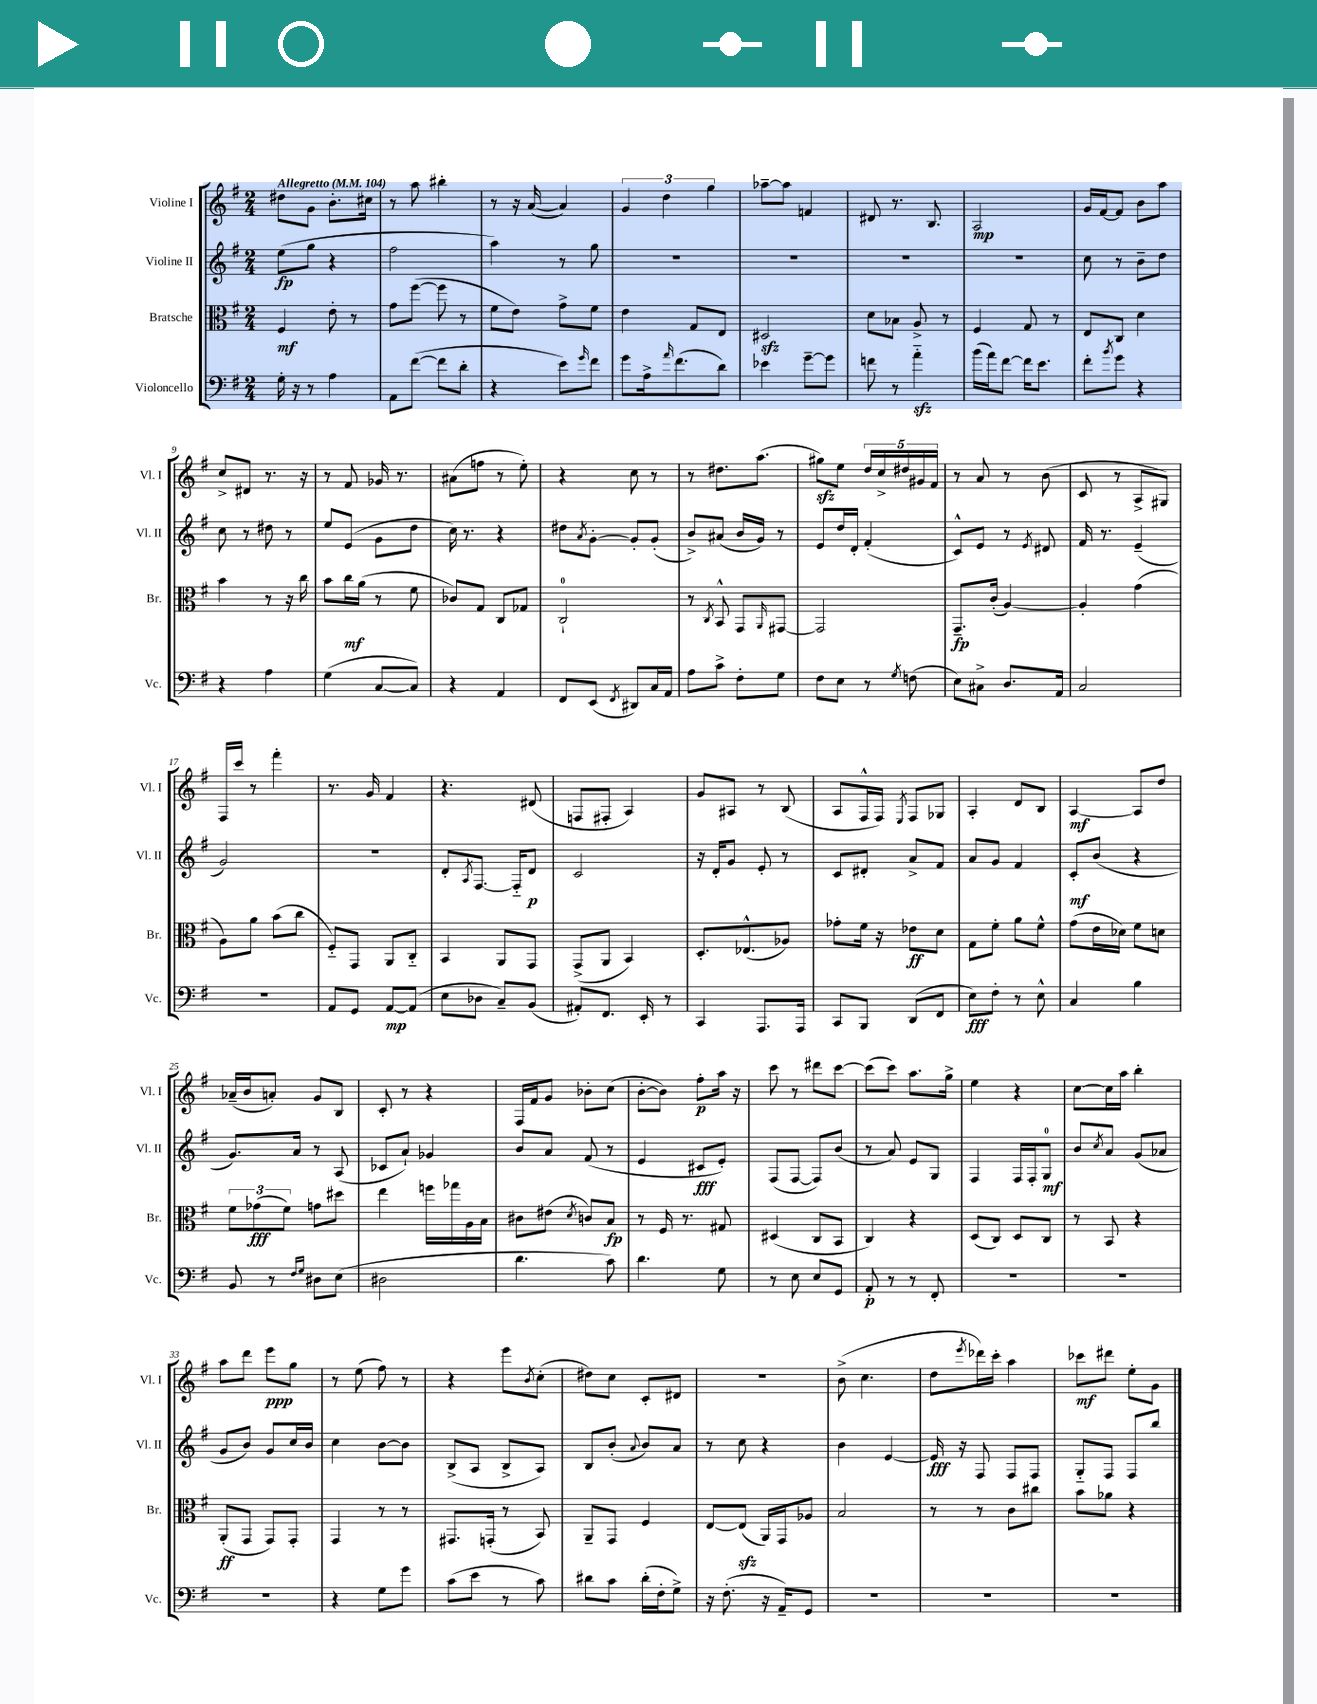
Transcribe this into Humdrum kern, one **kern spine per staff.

**kern	**kern	**kern	**kern
*staff4	*staff3	*staff2	*staff1
*clefF4	*clefC3	*clefG2	*clefG2
*k[f#]	*k[f#]	*k[f#]	*k[f#]
*M2/4	*M2/4	*M2/4	*M2/4
*MM104	*MM104	*MM104	*MM104
16G'	4F#	(8ee	8dd#
16r	.	.	.
8r	.	8gg	8g
4A	8e'	4r	8.b'
.	8r	.	.
.	.	.	16cc#
=	=	=	=
8AA	8g	2ff#	8r
([8f#	([8ff#	.	8aa
8f#]	8ff#]	.	4bb#'
8d'	8r	.	.
=	=	=	=
4r	8f#	4aa)	8r
.	8e)	.	16r
.	.	.	([16a
8e)	8g^	8r	4a])
16qqg	.	.	.
8f#	8f#	8gg	.
=	=	=	=
8g	4e	2r	6g
16A^	.	.	.
.	.	.	6dd
16qqa	.	.	.
(8.f#	.	.	.
.	8G	.	.
.	.	.	6gg
8d)	8E	.	.
=	=	=	=
4e-	2D#	2r	[8aa-~
.	.	.	8aa-]
[8g~	.	.	4f
8g]	.	.	.
=	=	=	=
8f	8d	2r	8d#
8r	8B-	.	8.r
4a'~	8A^	.	.
.	.	.	8.B
.	8r	.	.
=	=	=	=
(16b	4F#	2r	2A
16a)	.	.	.
[8f#	.	.	.
16f#]	8G	.	.
8.e	.	.	.
.	8r	.	.
=	=	=	=
8f#'	8E	8cc	16g
.	.	.	[16f#
8qb	.	.	.
8g	8C	8r	8f#]
4r	4d	8b~	8b
.	.	8dd	8aa
=	=	=	=
4r	4b	8cc	8cc^
.	.	8r	8d#
4A	8r	8dd#	8.r
.	16r	8r	.
.	16cc	.	16r
=	=	=	=
(4G	8b	8ee	8r
.	16cc	(8e	8f#
.	(16a	.	.
[8C	8r	8g	16g-
.	.	.	8.r
8C])	8f#	8dd	.
=	=	=	=
4r	8c-)	16cc)	(8a#
.	.	8.r	.
.	8G	.	8ff
4AA	8C	4r	8r
.	8G-	.	8ee')
=	=	=	=
8FF#	2C`	8dd#	4r
.	.	8qa	.
(8EE	.	[8g'	.
8qFF#	.	.	.
8DD#)	.	8g']	8cc
16C	.	(8g'	8r
16AA	.	.	.
=	=	=	=
8A	8r	8b^)	8r
.	8qC	.	.
8c^	8BB^^	(8a#	8.dd#
8F#'	8GG	16b	.
.	.	16g)	(8.aa
.	16qqAA	.	.
8G	[8GG#	8r	.
=	=	=	=
8F#	2GG#]	8e	8gg#)
8E	.	16dd	8ee
.	.	16d'	.
8r	.	(4f#'	20dd
.	.	.	20cc^
.	.	.	20dd#
8qG	.	.	.
(8F	.	.	.
.	.	.	20g#
.	.	.	20f#
=	=	=	=
8E)	8.GG~	8c^^)	8r
8C#^	.	8e	8a
.	(16c'	.	.
8.D	[4A)	8r	8r
.	.	8qe	.
.	.	8d#	(8b
16AA	.	.	.
=	=	=	=
2C	4A']	16f#	8c
.	.	8.r	.
.	.	.	8r
.	(4g	(4e~	8A^
.	.	.	8G#)
=	=	=	=
2r	8A)	2g)	16F#
.	.	.	16ccc
.	8a	.	8r
.	(8b	.	4fff#'
.	8cc	.	.
=	=	=	=
8AA	8F#'~)	2r	8.r
8GG	8GG	.	.
.	.	.	16g
[8AA	8AA	.	4f#
(8AA]	8C'~	.	.
=	=	=	=
8E	4BB	8d'	4.r
.	.	8qA	.
8D-	.	[8.F#	.
8C~)	8AA	.	.
.	.	16F#'~]	.
(8BB	8GG	8d	(8d#
=	=	=	=
8AA#')	(8GG^	2c	8F
8.FF#	8AA	.	8F#'
.	4BB)	.	4A)
16EE'	.	.	.
8r	.	.	.
=	=	=	=
4CC	8.D'	16r	8g
.	.	16d'	.
.	.	8g	8A#
.	(8.E-^^	.	.
8.AAA	.	8e'	8r
.	8A-)	8r	(8B
16AAA	.	.	.
=	=	=	=
8CC	8g-'	8c	8A
8BBB	16f#	8d#'	16F#^^
.	16r	.	16F#)
.	.	.	8qE
(8DD	8e-	8a^	8F#
8FF#	8d	8f#	8G-
=	=	=	=
8E)	8G	8a	4A'
8F#'	8f#'	8g	.
8r	8a	4f#	8d
8E^^	8f#^^	.	8B
=	=	=	=
4C	(8g	8c'	[4A
.	16e	(8b	.
.	16d-)	.	.
4B	8f#	4r	8A]
.	8d	.	8dd
=	=	=	=
8BB	12f#	8.g)	(16a-~
.	.	.	16b
.	(12g-	.	.
8r	.	.	8a')
.	12f#)	.	.
.	.	16a	.
16qqF#	.	.	.
16qqG	.	.	.
8D#	8g	8r	8g
(8E	8dd#	(8A	8B
=	=	=	=
2D#	4ee	8c-	8c'
.	.	8a`)	8r
.	16ff	4g-	4r
.	16gg-	.	.
.	16A	.	.
.	16B	.	.
=	=	=	=
4.d	8c#	8b	16F#
.	.	.	16f#
.	(8e#	8a	8g
.	8qd	.	.
.	8c)	(8f#	8b-'
8c)	8B	8r	(8cc
=	=	=	=
4.d	8r	4e	[8b'
.	16F#	.	8b])
.	8.r	.	.
.	.	8c#	8ff#'
8G	8G#	8e')	16aa
.	.	.	16r
=	=	=	=
8r	(4D#	(8F#	8ccc
8E	.	[8F#	8r
8E	8C	8F#])	8ddd#
8GG	8BB	(8b	[8ccc
=	=	=	=
8AA'	4C)	8r	(8ccc]
8r	.	8a)	8ccc)
8r	4r	8e	8.aa
8FF#'	.	8G	.
.	.	.	16gg^
=	=	=	=
2r	(8D	4F#	4ee
.	8C)	.	.
.	8D	16F#	4r
.	.	16F#'	.
.	8C	8G	.
=	=	=	=
2r	8r	8b	[8cc
.	.	8qcc	.
.	8BB	8a	16cc]
.	.	.	16aa
.	4r	(8g	4bb'
.	.	8a-	.
=	=	=	=
2r	(8AA'	8g	8aa
.	8GG	8b)	8ddd
.	8GG)	8g	8eee
.	8GG'	16cc	8gg
.	.	16b	.
=	=	=	=
4r	4GG	4cc	8r
.	.	.	(8ee
8G	8r	[8b	8ff#)
8g	8r	8b]	8r
=	=	=	=
(8c	8.GG#	(8B^	4r
8e	.	8A	.
.	(16GG'	.	.
8r	8r	8B^	8eee
.	.	.	8qb
8c)	8BB)	8A)	(8cc'
=	=	=	=
8d#	8AA~	8B	8dd#)
8c	8GG	(8b'	8cc
.	.	8qqa	.
(16d#'	4F#	8b)	8c'
16F#'	.	.	.
8G^)	.	8a	8d#
=	=	=	=
16r	[8E	8r	2r
(8.F#'	.	.	.
.	(8E]	8cc	.
16r	16AA)	4r	.
16AA~)	16GG	.	.
8GG	8A-	.	.
=	=	=	=
2r	2B	4b	(8b^
.	.	.	4.cc
.	.	[4e	.
=	=	=	=
2r	8r	16e]	8dd
.	.	16r	.
.	.	.	8qeee
.	8r	8F#	16ddd-)
.	.	.	16ccc'
.	8c	8F#	4aa
.	8cc#	8F#	.
=	=	=	=
2r	8b	8G'~	8ccc-
.	8a-	8F#	8ddd#
.	4r	8F#	8ee'
.	.	8bb	8g
==	==	==	==
*-	*-	*-	*-
